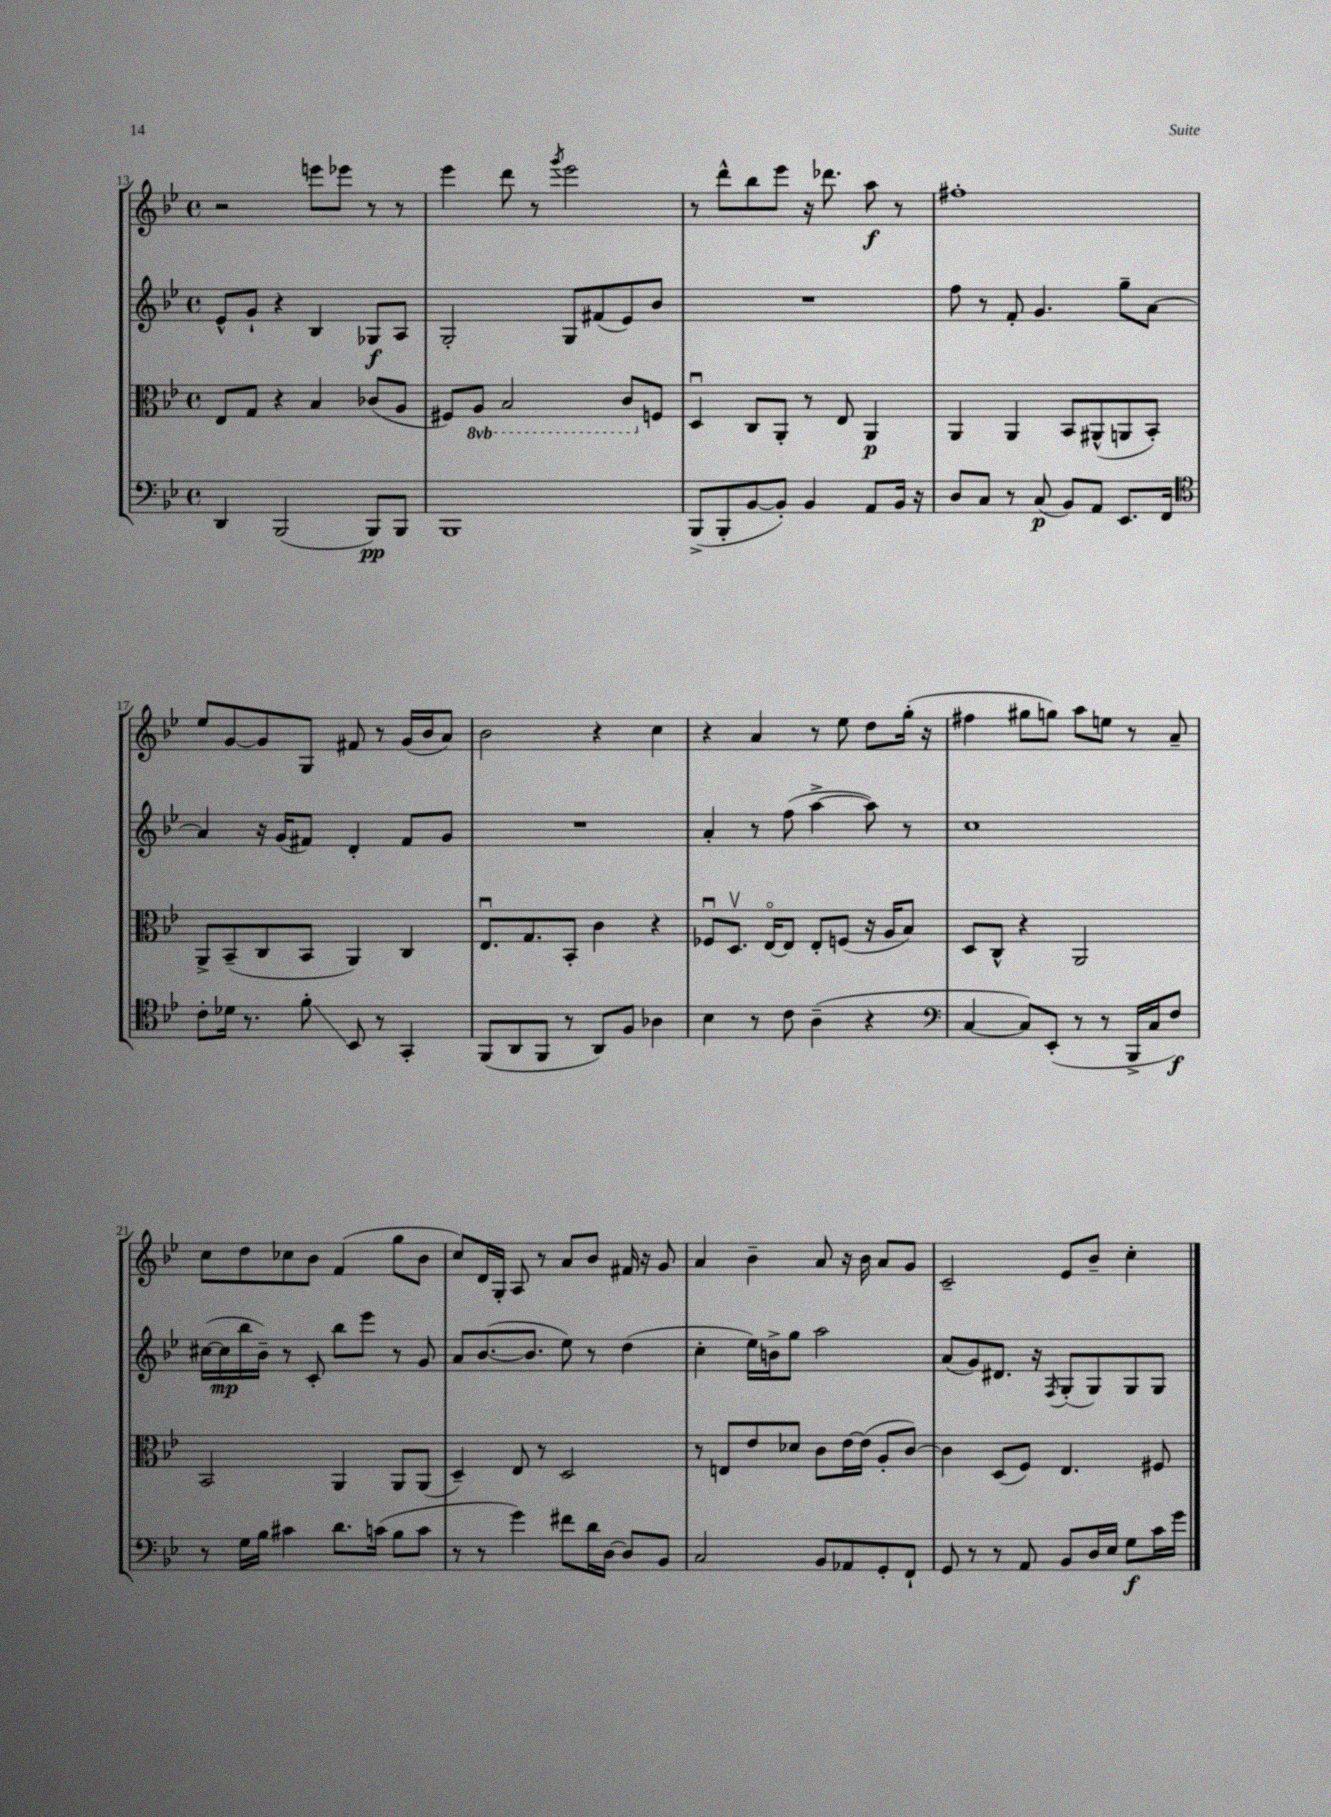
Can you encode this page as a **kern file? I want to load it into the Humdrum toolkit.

**kern	**kern	**kern	**kern
*staff4	*staff3	*staff2	*staff1
*clefF4	*clefC3	*clefG2	*clefG2
*k[b-e-]	*k[b-e-]	*k[b-e-]	*k[b-e-]
*M4/4	*M4/4	*M4/4	*M4/4
*met(c)	*met(c)	*met(c)	*met(c)
4DD	8E-	8e-^^	2r
.	8G	8g`	.
(2BBB-	4r	4r	.
.	4B-	4B-	8eee
.	.	.	8eee-
8BBB-)	(8c-	8G-	8r
8BBB-	8A	8A	8r
=	=	=	=
1BBB-	8F#)	2G'	4eee-
.	8AA	.	.
.	2BB-	.	8ddd
.	.	.	8r
.	.	.	8qggg
.	.	8G	2eee-
.	.	(8f#	.
.	8C	8e-)	.
.	8F	8b-	.
=	=	=	=
(8BBB-^	4Du	1r	8r
8BBB-'	.	.	8ddd^^
[8BB-	8C	.	8bb-
8BB-'])	8AA'	.	8eee-
4BB-	8r	.	16r
.	.	.	8.ddd-
.	8E-	.	.
8AA	4AA	.	8aa
16BB-	.	.	8r
16r	.	.	.
=	=	=	=
8D	4AA	8ff	1ff#'
8C	.	8r	.
8r	4AA	8f'	.
(8C	.	4.g	.
8BB-)	8BB-	.	.
8AA	(8AA#^^	.	.
8.EE-	8AA	8gg~	.
.	8BB-')	[8a	.
16FF	.	.	.
=	=	=	=
*clefC4	*	*	*
8c'	8AA^	4a]	8ee-
16d-	(8BB-~	.	[8g
8.r	.	.	.
.	8C	16r	8g]
.	.	(16g	.
8f'	8BB-	8f#)	8G
8BB-	4AA)	4d'	8f#
8r	.	.	8r
4GG'	4C	8f#	(16g
.	.	.	16b-
.	.	8g	8a)
=	=	=	=
(8FF	8.E-u	1r	2b-
8AA	.	.	.
.	8.G	.	.
8FF	.	.	.
8r	8BB-'	.	.
8AA)	4c	.	4r
8F	.	.	.
4A-	4r	.	4cc
=	=	=	=
4B-	8F-u	4a'	4r
.	8.Dv	.	.
8r	.	8r	4a
.	[16E-o	.	.
8c	8E-]	(8ff	.
(4A~	8E-'	[4aa^	8r
.	(8F	.	8ee-
4r	16r	8aa])	8dd
.	16A	.	.
.	8B-)	8r	(16gg'
.	.	.	16r
=	=	=	=
*clefF4	*	*	*
[4C	8D	1cc	4ff#
.	8C^^	.	.
8C])	4r	.	8gg#
(8EE-'	.	.	8gg)
8r	2AA	.	8aa
8r	.	.	8ee
16BBB-^	.	.	8r
16C	.	.	.
8F)	.	.	8a~
=	=	=	=
8r	2BB-	([16cc#	8cc
.	.	16cc#]	.
16G	.	16bb-	8dd
16B-	.	16b-~)	.
4c#	.	8r	8cc-
.	.	8c'	8b-
8.d	4AA	8bb-	(4f
.	.	8eee-	.
(16c	.	.	.
8B-	8AA	8r	8gg
8c	(8AA	8g	8b-
=	=	=	=
8r	4D~)	8a	8cc)
8r	.	([8.b-	16d
.	.	.	16G'
4g)	8E-	.	8A
.	.	8.b-]	.
.	8r	.	8r
8f#	2D	8ee-)	8a
16d	.	8r	8b-
[16D	.	.	.
8D]	.	(4dd	16f#
.	.	.	16r
8BB-	.	.	8g
=	=	=	=
2C	8r	4cc'	4a
.	8E	.	.
.	8e-	16ee-)	4b-~
.	.	16b^	.
.	8d-	8gg	.
8BB-	8c	2aa	8a
8AA-	[16e-	.	16r
.	(16e-]	.	16b-
8GG'	8A'	.	8a
8FF`	[8c)	.	8g
=	=	=	=
8GG	4c]	(8a	2c~
8r	.	8g)	.
8r	(8D	8.d#	.
8AA	8F)	.	.
.	.	16r	.
.	.	8qF	.
8BB-	4.E-	(8G'	8e-
16D	.	8G)	8b-~
16E-	.	.	.
8G	.	8G	4cc'
16c	8F#	8G	.
16g	.	.	.
==	==	==	==
*-	*-	*-	*-
